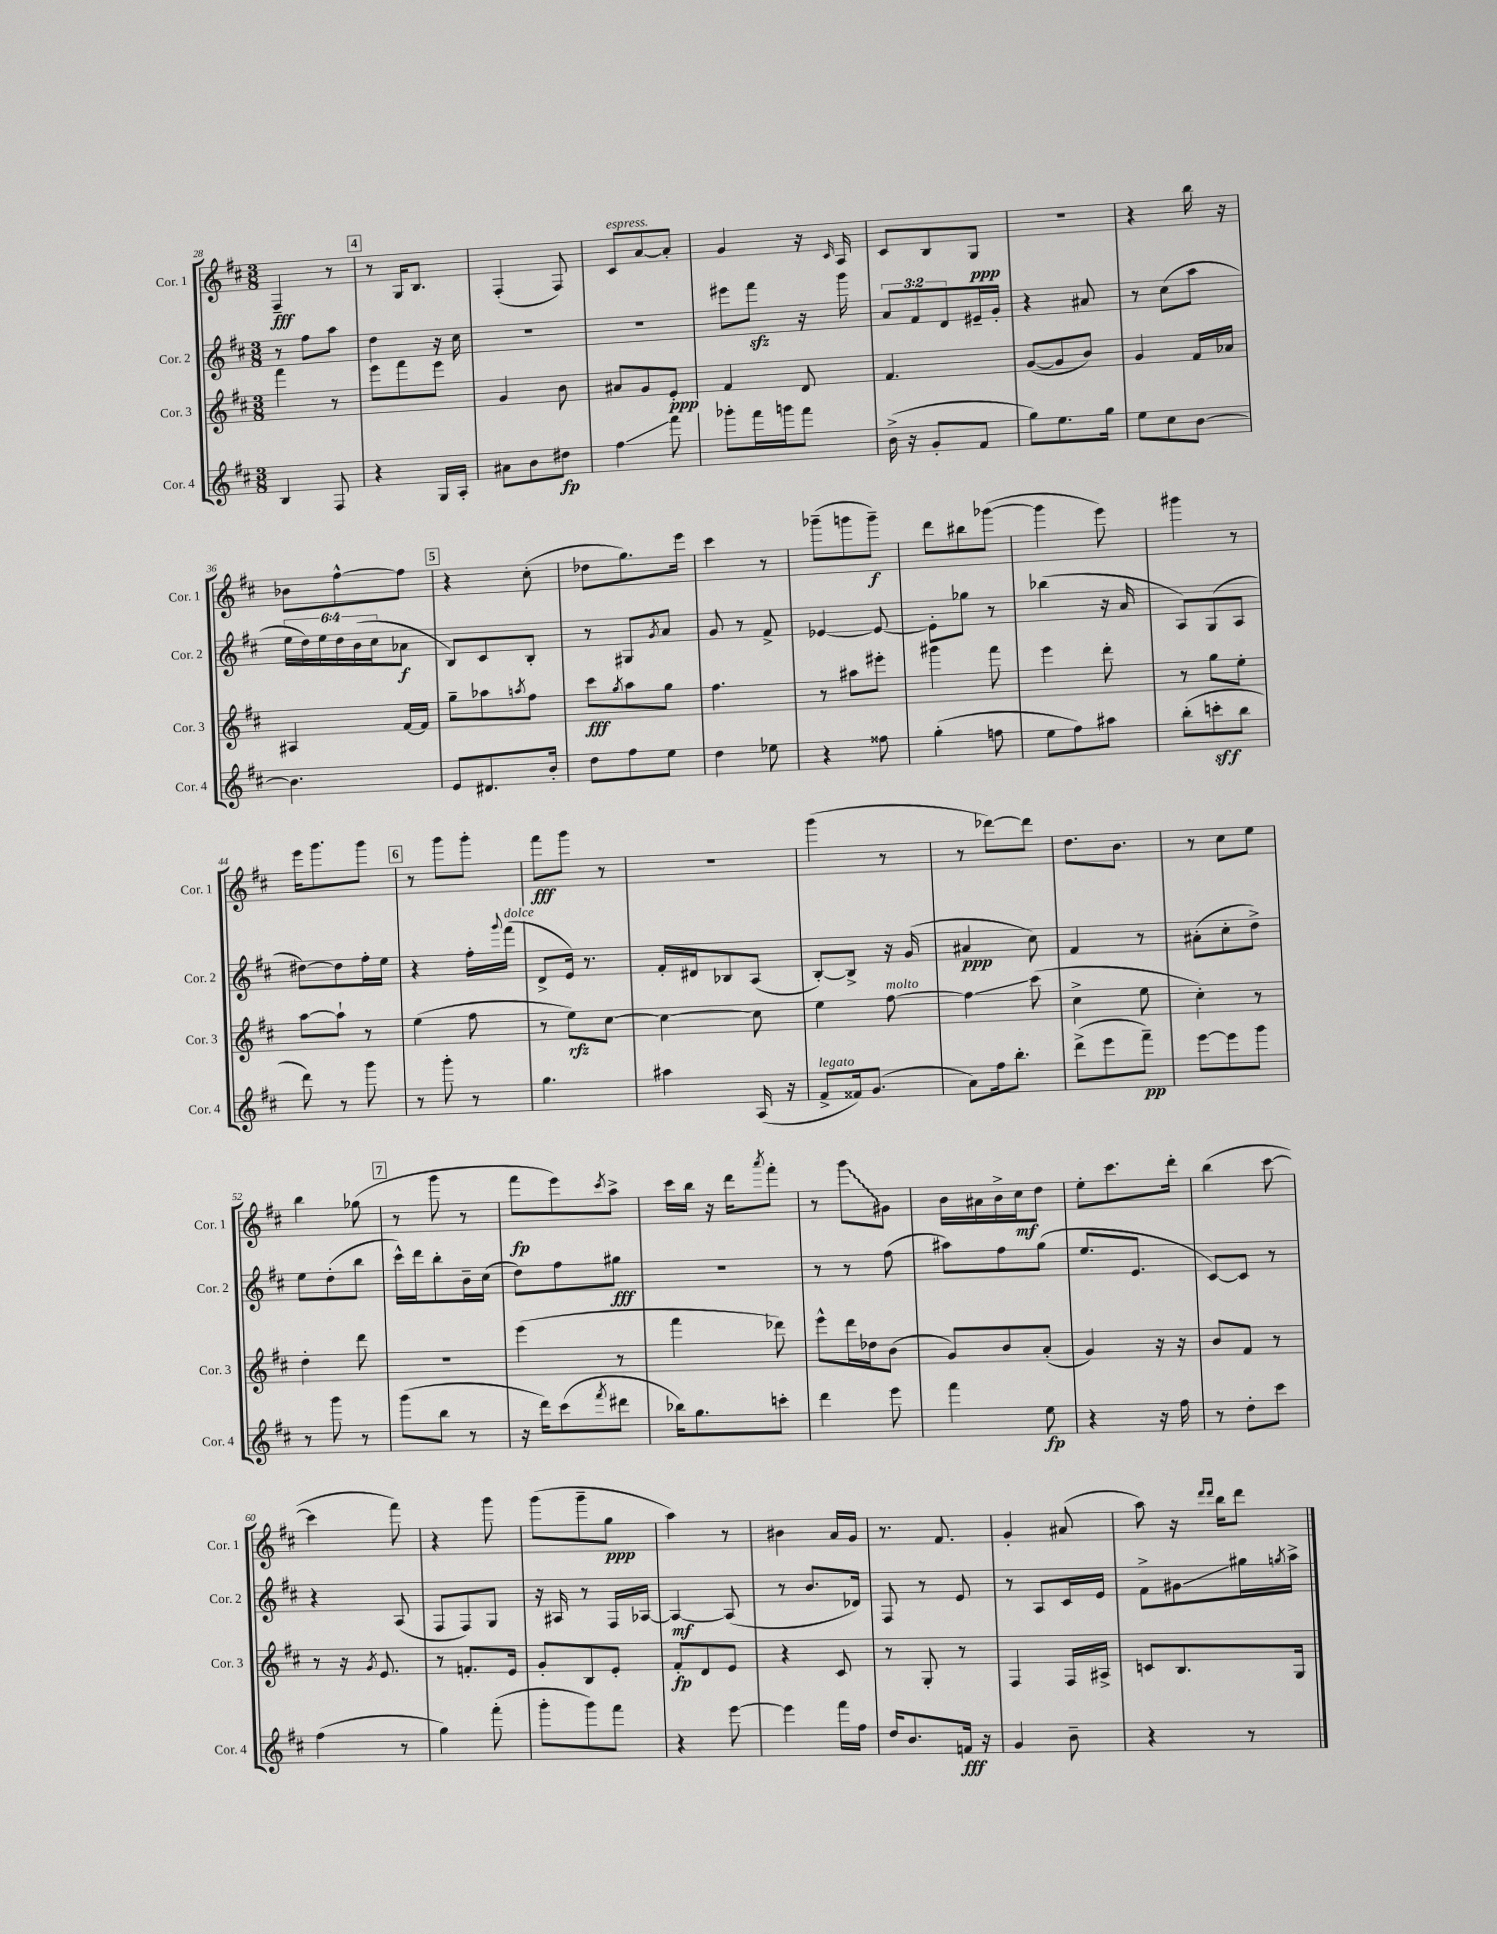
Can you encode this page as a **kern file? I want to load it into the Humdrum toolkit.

**kern	**kern	**kern	**kern
*staff4	*staff3	*staff2	*staff1
*clefG2	*clefG2	*clefG2	*clefG2
*k[f#c#]	*k[f#c#]	*k[f#c#]	*k[f#c#]
*M3/8	*M3/8	*M3/8	*M3/8
4B	4fff#	8r	4F#~
.	.	8ff#	.
8F#	8r	8aa	8r
=	=	=	=
4r	8eee	4dd	8r
.	8fff#	.	16G
.	.	.	8.B
16G	8eee	16r	.
16A'	.	16cc#	.
=	=	=	=
8a#	4g	4.r	(4F#'
8b	.	.	.
8dd#	8b	.	8F#)
=	=	=	=
4ff#	8a#	4.r	8c#
.	8g	.	[8a
8fff#	8e'	.	8a']
=	=	=	=
8ggg-'	4f#	8eee#	4g
16fff#	.	8fff#	.
16ggg	.	.	.
8fff#	8d	16r	16r
.	.	.	16qqc#
.	.	16ggg	16A
=	=	=	=
(16b^	4.f#	12a	8c#
16r	.	.	.
.	.	12f#	.
8g'	.	.	8B
.	.	12d	.
8f#	.	16e#~	8G
.	.	16g'	.
=	=	=	=
8gg)	([8g	4r	4.r
8.ee	8g]	.	.
.	8b)	8a#	.
16gg	.	.	.
=	=	=	=
8ee	4g	8r	4r
8cc#	.	(8cc#	.
[8b	16f#	8aa	16bb
.	16a-	.	16r
=	=	=	=
4.b]	4A#	24ee	8b-
.	.	24dd)	.
.	.	24ee	.
.	.	24dd	[8ff#^^
.	.	(24b	.
.	.	24cc#	.
.	[16f#	8a-	8ff#]
.	16f#]	.	.
=	=	=	=
8e	8gg~	8B)	4r
8.d#	8aa-	8c#	.
.	8qaa	.	.
.	8ff#	8B'	(8cc#'
16b'	.	.	.
=	=	=	=
8dd	8ccc#	8r	8dd-
.	8qgg	.	.
8ff#	8aa	8G#	8.gg)
.	.	8qg	.
8ee	8gg	8a	.
.	.	.	16eee
=	=	=	=
4dd	4.ff#	8g	4ccc#
.	.	8r	.
8ee-	.	8f#^	8r
=	=	=	=
4r	8r	[4e-	(8ggg-~
.	8aa#	.	8ggg
8ff##	8eee#'	8e-_	8ggg~)
=	=	=	=
(4gg'	4ggg#	8e-']	8ddd
.	.	8gg-	8bb#
8ff	8fff#	8r	([8ggg-
=	=	=	=
8ee	4eee	(4bb-	4ggg-]
8ff#)	.	.	.
8aa#	8ddd'	16r	8eee)
.	.	16a	.
=	=	=	=
(8bb'	8r	8A)	4ggg#
8ccc'	8gg	(8G	.
8bb	8ee'	8A	8r
=	=	=	=
8ddd)	[8aa	[8dd#)	16eee
.	.	.	8.ggg
8r	8aa`]	8dd#]	.
8ggg	8r	16ff#'	8ggg
.	.	16ee	.
=	=	=	=
8r	(4ee	4r	8r
8ggg'	.	.	8ggg
8r	8ff#	16ff#'	8ggg'
.	.	8qqggg	.
.	.	(16fff#	.
=	=	=	=
4.gg	8r	8d^	8fff#
.	8ee)	16e)	8ggg
.	.	8.r	.
.	[8cc#	.	8r
=	=	=	=
4aa#	4cc#_	16f#'	4.r
.	.	16d#	.
.	.	8B-	.
(16A	8cc#]	(8A	.
16r	.	.	.
=	=	=	=
8f#^	4ee	[8B')	(4ggg
16f##)	.	8B^]	.
(8.g	.	.	.
.	[8ff#	16r	8r
.	.	(16g	.
=	=	=	=
8a)	4ff#]	4a#	8r
16ff#	.	.	[8ddd-)
8.bb'	.	.	.
.	(8ccc#	8cc#)	8ddd-]
=	=	=	=
(8ddd^	4cc#^	4f#	8.dd
8eee	.	.	.
.	.	.	8.b
8fff#~)	8ee	8r	.
=	=	=	=
[8eee	4cc#')	(8a#'	8r
8eee]	.	8cc#'	8cc#
8ggg	8r	8dd^)	8ee
=	=	=	=
8r	4dd'	8ee	4bb
8ggg	.	(8dd'	.
8r	8ddd	8bb	(8gg-
=	=	=	=
(8ggg	4.r	16ccc#^^)	8r
.	.	16ddd	.
8bb	.	8bb'	8ggg
8r	.	16b~	8r
.	.	(16cc#	.
=	=	=	=
16r	(4eee	8dd)	8fff#
16ddd)	.	.	.
(8ccc#	.	8ff#	8eee)
8qfff#	.	.	8qccc#
8ddd#	8r	8gg#	8aa^
=	=	=	=
16bb-)	4fff#	4.r	16ccc#
8.gg	.	.	16bb
.	.	.	16r
.	.	.	16ddd
.	.	.	8qaaa
8ccc'	8ddd-)	.	8fff#'
=	=	=	=
4ddd	8eee^^	8r	8r
.	16ddd	8r	8ggg
.	16dd-	.	.
8eee	(8b	(8ff#	8g#
=	=	=	=
4fff#	8g)	8aa#)	16b
.	.	.	16a#
.	8b	8ff#	16b^
.	.	.	16cc#
8ee	(8a'	(8gg	8dd
=	=	=	=
4r	4g)	8.ee	8ee'
.	.	.	8.ccc#
.	.	8.e	.
16r	16r	.	.
16ff#	16r	.	16ddd'
=	=	=	=
8r	8b	[8c#)	(4bb
8dd'	8f#	8c#]	.
8ccc#	8r	8r	[8ccc#
=	=	=	=
(4ff#	8r	4r	4ccc#]
.	16r	.	.
.	8qg	.	.
.	8.e	.	.
8r	.	(8A	8fff#)
=	=	=	=
4gg)	8r	8F#	4r
.	8.f'	8F#)	.
(8fff#'	.	8G	8ggg
.	16e	.	.
=	=	=	=
8ggg'	8g'	16r	(8ggg
.	.	16A#	.
8ggg)	8B	8r	8ggg~
8fff#	8e'	16F#	8gg
.	.	[16A-	.
=	=	=	=
4r	8f#'	4A-_	4aa)
.	8d	.	.
[8eee	8e	(8A-]	8r
=	=	=	=
4eee]	4r	8r	4b#
.	.	8.b	.
16fff#	8c#	.	16a
16ff#	.	16d-)	16g
=	=	=	=
16dd	8r	8F#	8.r
8.b	.	.	.
.	8G'	8r	.
.	.	.	8.f#
16f	8r	8e	.
16r	.	.	.
=	=	=	=
4g	4F#	8r	4g'
.	.	8A	.
8b~	16F#	16c#	(8a#
.	16A#^	16e	.
=	=	=	=
4r	8c	8f#^	8aa)
.	8.B	8g#	16r
.	.	.	16qqddd
.	.	.	16qqddd
.	.	.	16bb
8r	.	16gg#	8ddd
.	.	8qgg	.
.	16G	16aa^	.
==	==	==	==
*-	*-	*-	*-
